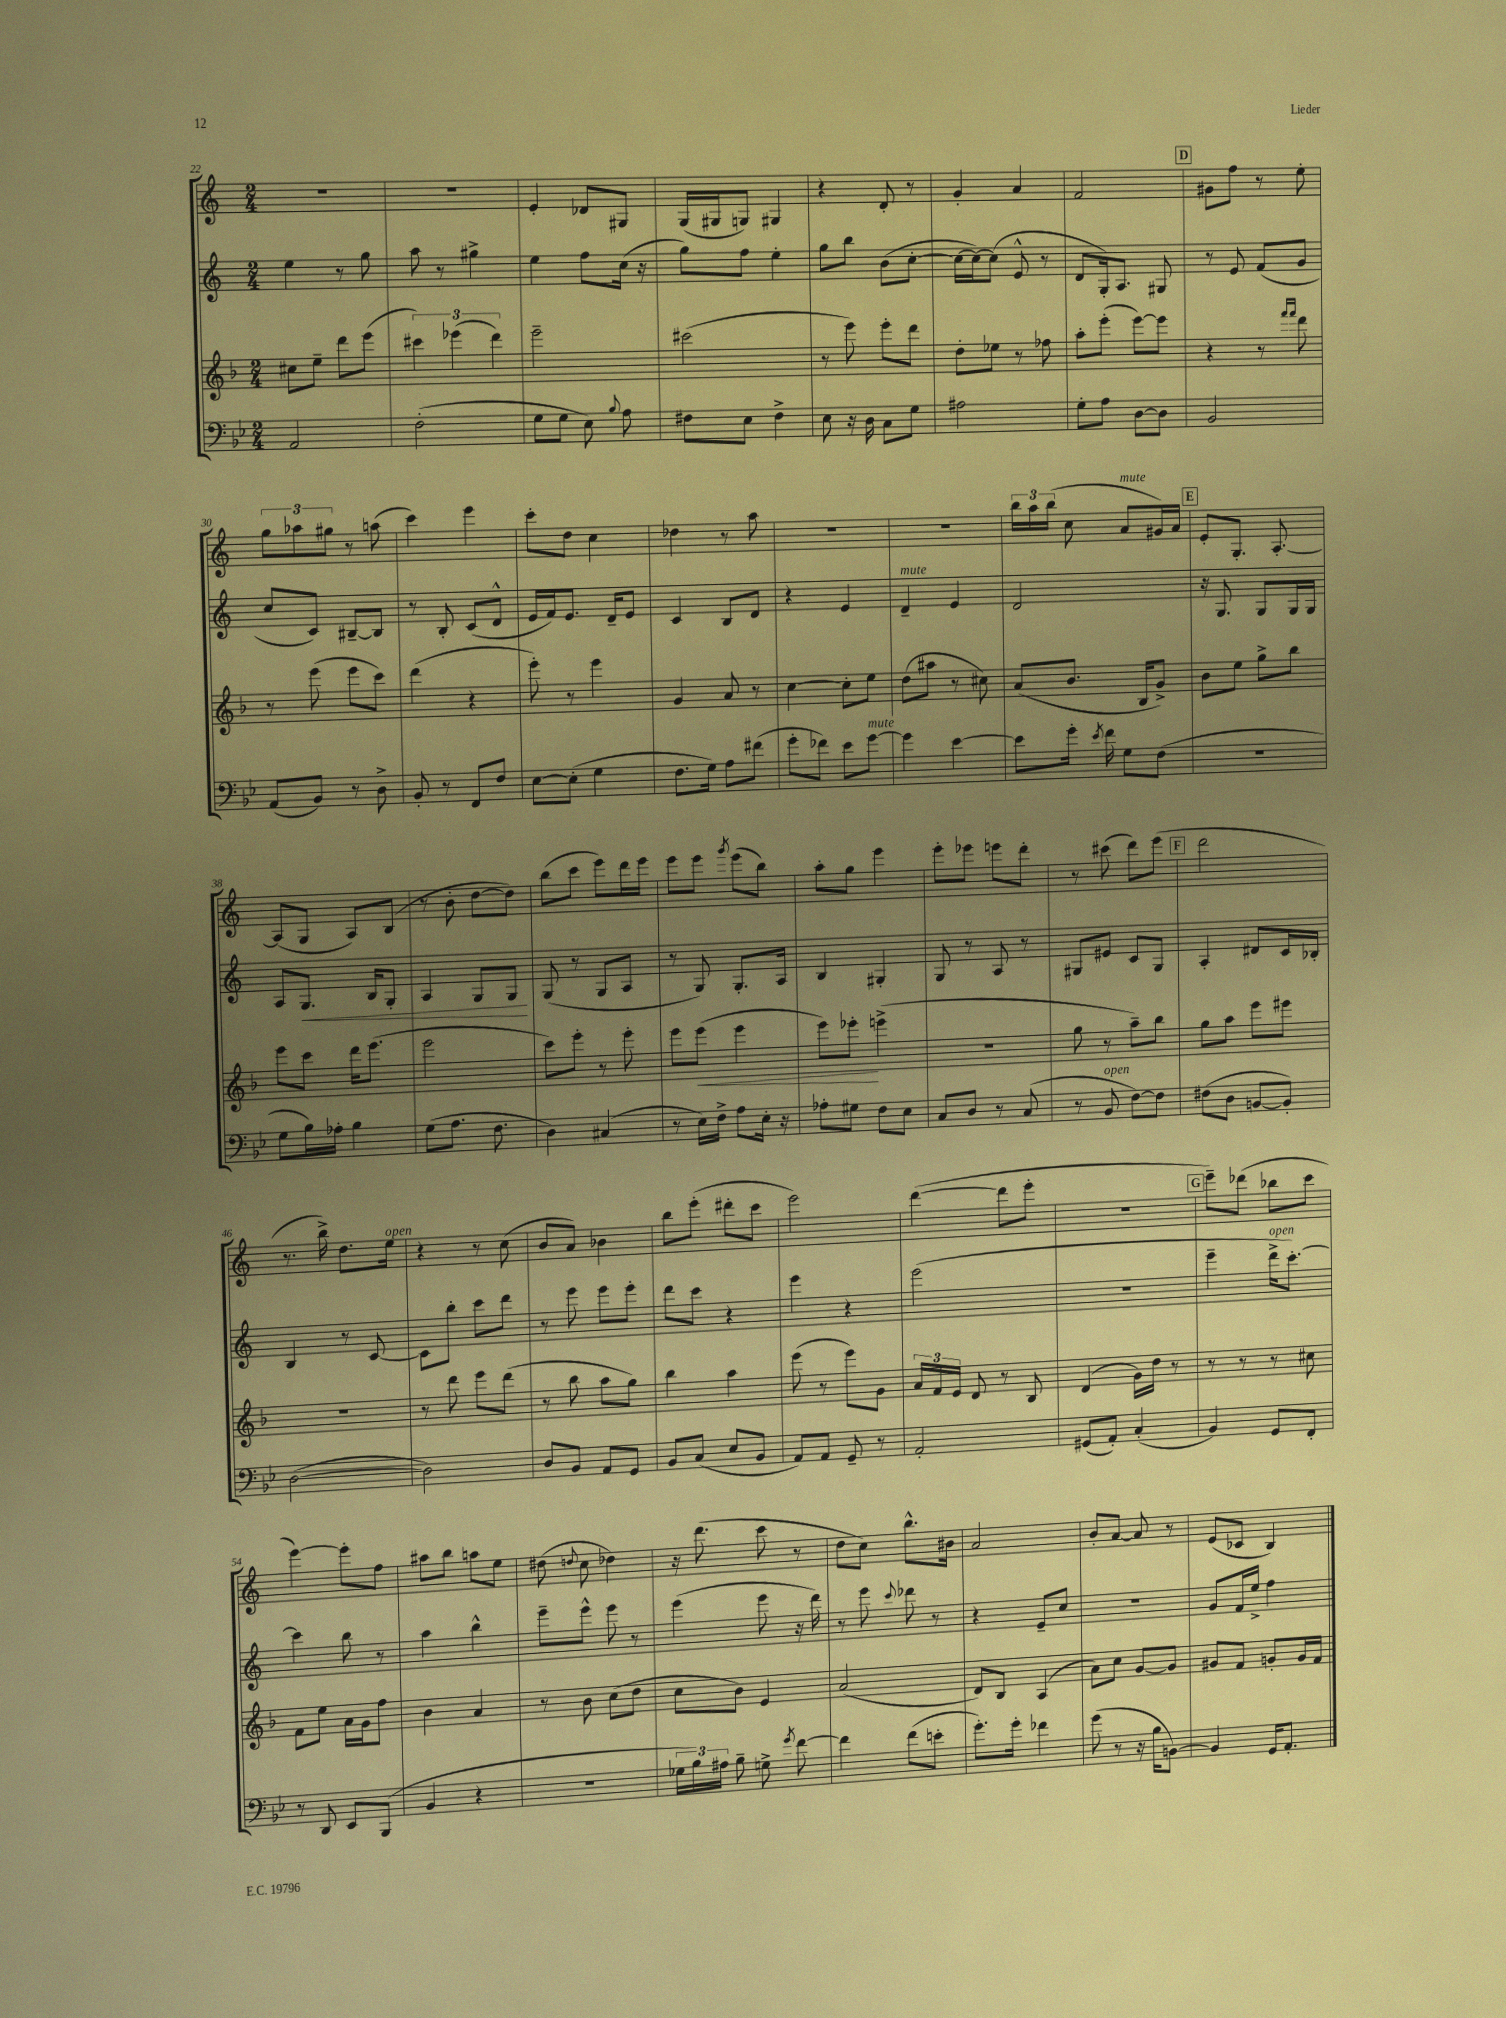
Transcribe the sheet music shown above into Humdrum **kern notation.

**kern	**kern	**dynam	**kern	**dynam	**kern
*part4	*part3	*part3	*part2	*part2	*part1
*staff4	*staff3	*staff3	*staff2	*staff2	*staff1
*clefF4	*clefG2	*	*clefG2	*	*clefG2
*k[b-e-]	*k[b-]	*	*k[]	*	*k[]
*M2/4	*M2/4	*	*M2/4	*	*M2/4
=22	=22	=22	=22	=22	=22
2AA/	8cc#X\L	.	4ee\	.	2r
.	8ee~\J	.	.	.	.
.	8ddd\L	.	8r	.	.
.	(8eee\J	.	8gg\	.	.
=23	=23	=23	=23	=23	=23
(2F'\	6ccc#X\)	.	8aa\	.	2r
.	.	.	8r	.	.
.	(6eee-X\	.	.	.	.
.	.	.	4gg#X^\	.	.
.	6ddd\)	.	.	.	.
=24	=24	=24	=24	=24	=24
8G\L	2eee~\	.	4ee\	.	4e'/
8G\J	.	.	.	.	.
8E-\)	.	.	8ff\L	.	8d-X/L
8qqB-/	.	.	.	.	.
8A\	.	.	(16cc\Jk	.	8G#X/J
.	.	.	16r	.	.
=25	=25	=25	=25	=25	=25
8F#X\L	(2ccc#X\	.	8gg\L)	.	(16G/LL
.	.	.	.	.	16G#X/J
8E-\J	.	.	8ff\J	.	8Gn/J)
4F#^\	.	.	4ee'\	.	4G#X/
=26	=26	=26	=26	=26	=26
8E-\	8r	.	8gg\L	.	4r
16r	8eee\)	.	8bb\J	.	.
16D\	.	.	.	.	.
8C\L	8eee'\L	.	(8b\L	.	8d'/
8G\J	8ddd\J	.	[8cc'\J	.	8r
=27	=27	=27	=27	=27	=27
2A#X\	8dd'\L	.	16cc\LL_	.	4g'/
.	.	.	16cc\J_)	.	.
.	8ee-X\J	.	(8cc\J]	.	.
.	8r	.	8e^^/	.	4a/
.	8ff-X\	.	8r	.	.
=28	=28	=28	=28	=28	=28
8G'\L	8aa'\L	.	8d/L	.	2f/
8A\J	(8eee'\J	.	16G'/k)	.	.
.	.	.	8.A/J	.	.
[8D\L	[8eee\L)	.	.	.	.
8D\J]	8eee\J]	.	8G#X/	.	.
!!LO:REH:place=s1:t=D
=29	=29	=29	=29	=29	=29
2BB-/	4r	.	8r	.	8g#X\L
.	.	.	8e/	.	8ff\J
.	8r	.	(8f/L	.	8r
.	16qqfff/LL	.	.	.	.
.	16qqfff/JJ	.	.	.	.
.	8ddd\	.	8g/J	.	8ee'\
!!LO:LB:g=z
=30	=30	=30	=30	=30	=30
(8AA/L	8r	.	8cc/L	.	12gg\L
.	.	.	.	.	12aa-X\
8BB-/J)	(8eee\	.	8c/J)	.	.
.	.	.	.	.	12gg#X\J
8r	8eee\L	.	[8B#X~/L	.	8r
8D^\	8ccc\J)	.	8B#/J]	.	(8aan\
=31	=31	=31	=31	=31	=31
8BB-'/	(4ddd\	.	8r	.	4ccc\)
8r	.	.	8B'/	.	.
8FF/L	4r	.	(8c/L	.	4eee\
8F/J	.	.	8d^^/J	.	.
=32	=32	=32	=32	=32	=32
[8E-\L	8eee'\)	.	16e/LL	.	8ccc'\L
.	.	.	16f/J)	.	.
(8E-'\J]	8r	.	8.e/J	.	8dd\J
4G\	4eee\	.	.	.	4cc\
.	.	.	16d~/KL	.	.
.	.	.	8e/J	.	.
=33	=33	=33	=33	=33	=33
8.F\L	4g/	.	4c/	.	4dd-X\
16G\Jk)	.	.	.	.	.
8A\L	8a/	.	8B/L	.	8r
(8f#X\J	8r	.	8d/J	.	8aa\
=34	=34	=34	=34	=34	=34
8g'\L	[4cc\	.	4r	.	2r
8f-X\J)	.	.	.	.	.
8e-\L	8cc'\L]	.	4e/	.	.
!LO:TX:a:i:t=mute	!	!	!	!	!
[8g\J	8ee\J	.	.	.	.
=35	=35	=35	=35	=35	=35
!	!	!	!LO:TX:a:i:t=mute	!	!
4g\]	(8dd\L	.	4d~/	.	2r
.	8aa#X\J	.	.	.	.
[4e-\	8r	.	4e/	.	.
.	8cc#X\)	.	.	.	.
=36	=36	=36	=36	=36	=36
8e-\L]	(8a/L	.	2d/	.	24bb\LL
.	.	.	.	.	24aa\
.	.	.	.	.	(24bb\JJ
16g'\Jk	8.b-/J	.	.	.	8cc\
8qe-/	.	.	.	.	.
16f\	.	.	.	.	.
!	!	!	!	!	!LO:TX:a:i:t=mute
8G\L	.	.	.	.	8a/L
.	16B-/KL	.	.	.	.
(8F\J	8g^/J)	.	.	.	16g#X/L)
.	.	.	.	.	16a/JJ
!!LO:REH:place=s1:t=E
=37	=37	=37	=37	=37	=37
2r	8b-\L	.	16r	.	8e'/L
.	.	.	8.G/	.	.
.	8ee\J	.	.	.	8.G'/J
.	8gg^\L	.	8G/L	.	.
.	.	.	.	.	[8.A'/
.	8bb-\J	.	16G/L	.	.
.	.	.	16G/JJ	.	.
!!LO:LB:g=z
=38	=38	=38	=38	=38	=38
8G\L	8eee\L	.	8A/L	.	(8A/L]
!	!	!	!	!LO:HP:b	!
16B-\L)	8ccc\J	.	8.G/J	<	8G/J
16A-X'\JJ	.	.	.	.	.
4B-\	16ddd\KL	.	.	.	8A/L)
.	(8.eee\J	.	16B/KL	.	.
.	.	.	8G'/J	.	(8B/J
=39	=39	=39	=39	=39	=39
(8G\L	2eee\	.	4A/	.	8r
8.A\J	.	.	.	.	8b'\
.	.	.	8G/L	.	[8dd\L
8.F\	.	.	.	.	.
.	.	.	8G/J	.	8dd\J])
.	.	.	.	[	.
=40	=40	=40	=40	=40	=40
4D\)	8ccc\L)	.	(8G/	.	(8bb\L
.	8eee'\J	.	8r	.	8ccc\J
(4C#X/	8r	.	8G/L	.	8eee\L)
.	8eee'\	.	8A/J	.	16ddd\L
.	.	.	.	.	16eee\JJ
=41	=41	=41	=41	=41	=41
8r	8eee\L	.	8r	.	8eee\L
!	!	!LO:HP:b	!	!	!
16E-\LL)	(8eee\J	<	8G/)	.	8eee\J
16F^\JJ	.	.	.	.	.
.	.	.	.	.	8qggg/
8A\L	4eee\	.	8.G'/L	.	(8eee\L
16E-'\Jk	.	.	.	.	8bb\J)
16r	.	.	16A/Jk	.	.
=42	=42	=42	=42	=42	=42
8A-X'\L	8eee\L)	.	4B/	.	8aa'\L
8G#X\J	8eee-X'\J	.	.	.	8gg\J
8F\L	(4eeen^\	[	4G#X'/	.	4eee\
8E-\J	.	.	.	.	.
=43	=43	=43	=43	=43	=43
8C/L	2r	.	8G/	.	8eee'\L
8D/J	.	.	8r	.	8eee-X\J
8r	.	.	8A/	.	8eeen\L
(8C/	.	.	8r	.	8ddd'\J
=44	=44	=44	=44	=44	=44
8r	8gg\	.	8G#X/L	.	8r
!LO:TX:a:i:t=open	!	!	!	!	!
8BB-/	8r	.	8e#X/J	.	(8ccc#X\
[8F\L)	8aa~\L)	.	8c/L	.	8ddd\L)
8F\J]	8bb-\J	.	8G#/J	.	(8eee\J
!!LO:REH:place=s1:t=F
=45	=45	=45	=45	=45	=45
(8F#X\L	8gg\L	.	4A'/	.	2ddd\
8D\J	8aa\J	.	.	.	.
[8BBn/L	8eee\L	.	8d#X/L	.	.
8BB'/J])	8eee#X\J	.	16c/L	.	.
.	.	.	16B-X'/JJ	.	.
!!LO:LB:g=z
=46	=46	=46	=46	=46	=46
([2D\	2r	.	4B/	.	8.r
.	.	.	.	.	16bb^\)
.	.	.	8r	.	8.dd\L
.	.	.	[8c/	.	.
!	!	!	!	!	!LO:TX:a:i:t=open
.	.	.	.	.	16ee\Jk
=47	=47	=47	=47	=47	=47
2D\])	8r	.	8c\L]	.	4r
.	8ddd\	.	8bb'\J	.	.
.	8eee\L	.	8ccc\L	.	8r
.	(8ddd\J	.	8ddd\J	.	(8cc\
=48	=48	=48	=48	=48	=48
8D/L	8r	.	8r	.	8b/L
8BB-/J	8bb-\	.	8eee\	.	8a/J)
8AA/L	8aa\L	.	8eee\L	.	4b-X\
8GG/J	8gg\J)	.	8eee'\J	.	.
=49	=49	=49	=49	=49	=49
8BB-/L	4bb-\	.	8ddd\L	.	8bb\L
(8C/J	.	.	8ccc\J	.	(8eee'\J
8E-/L	4aa\	.	4r	.	8ddd#X'\L
8BB-/J	.	.	.	.	8ccc\J
=50	=50	=50	=50	=50	=50
8AA/L)	(8eee\	.	4eee\	.	2eee\)
8AA/J	8r	.	.	.	.
8GG~/	8eee\L)	.	4r	.	.
8r	8g\J	.	.	.	.
=51	=51	=51	=51	=51	=51
2AA'/	24a/LL	.	(2eee\	.	([4ddd\
.	24f/	.	.	.	.
.	24e/JJ	.	.	.	.
.	8d/	.	.	.	.
.	8r	.	.	.	8ddd\L]
.	8B-/	.	.	.	8eee'\J
=52	=52	=52	=52	=52	=52
(8GG#X/L	(4d/	.	2r	.	2r
8AA'/J)	.	.	.	.	.
(4C'/	16g\LL)	.	.	.	.
.	16dd\JJ	.	.	.	.
.	8r	.	.	.	.
!!LO:REH:place=s1:t=G
=53	=53	=53	=53	=53	=53
4BB-/)	8r	.	4eee~\	.	8eee~\L)
.	8r	.	.	.	(8ddd-X\J
!	!	!	!LO:TX:a:i:t=open	!	!
8GG/L	8r	.	16ddd^\KL	.	8bb-X\L
.	.	.	[8.ccc'\J)	.	.
8FF'/J	8cc#X\	.	.	.	8ccc\J
!!LO:LB:g=z
=54	=54	=54	=54	=54	=54
8r	8f\L	.	4ccc\]	.	[4eee\)
8DD/	8ee\J	.	.	.	.
8EE-/L	16a\LL	.	8bb\	.	8eee'\L]
.	16g\J	.	.	.	.
(8BBB-/J	8ff\J	.	8r	.	8ff\J
=55	=55	=55	=55	=55	=55
4BB-/	4b-\	.	4aa\	.	8aa#X\L
.	.	.	.	.	8bb\J
4r	4a/	.	4bb^^\	.	8aan\L
.	.	.	.	.	8ee\J
=56	=56	=56	=56	=56	=56
2r	8r	.	8eee~\L	.	(8dd#X\
.	.	.	.	.	8qqddn/
.	8b-\	.	8eee^^\J	.	8cc\
.	(8cc\L	.	8eee\	.	4dd-X\)
.	8dd\J	.	8r	.	.
=57	=57	=57	=57	=57	=57
24G-X\LL	8cc\L	.	(4eee\	.	16r
24B-\)	.	.	.	.	.
.	.	.	.	.	(8.ddd\
24A#X\JJ	.	.	.	.	.
8B-~\	8b-\J)	.	.	.	.
8Gn^\	4e/	.	8eee\	.	8ccc\
8qg/	.	.	.	.	.
[8f\	.	.	16r	.	8r
.	.	.	16ddd\)	.	.
=58	=58	=58	=58	=58	=58
4f\]	(2a/	.	8r	.	8dd\L
.	.	.	8eee\	.	8cc\J)
.	.	.	8qqccc/	.	.
(8f\L	.	.	8ddd-X\	.	8.bb^^\L
8en'\J	.	.	8r	.	.
.	.	.	.	.	16b#X\Jk
=59	=59	=59	=59	=59	=59
8.g'\L)	8d/L)	.	4r	.	2a/
.	8B-/J	.	.	.	.
16g'\Jk	.	.	.	.	.
4f-X\	(4A/	.	8e~/L	.	.
.	.	.	8cc/J	.	.
=60	=60	=60	=60	=60	=60
(8g\	8a\L)	.	2r	.	8b'/L
8r	8cc\J	.	.	.	[8a/J
16r	[8g/L	.	.	.	8a/]
16B-\KL	.	.	.	.	.
[8BBn\J)	8g/J]	.	.	.	8r
=61	=61	=61	=61	=61	=61
4BB/]	8g#X/L	.	8g/L	.	(8e/L
.	8f/J	.	16f/L	.	8c-X/J
.	.	.	16ee^/JJ	.	.
16GG/KL	8gn'/L	.	4ff\	.	4B/)
8.AA'/J	.	.	.	.	.
.	16g/L	.	.	.	.
.	16f/JJ	.	.	.	.
==	==	==	==	==	==
*-	*-	*-	*-	*-	*-
